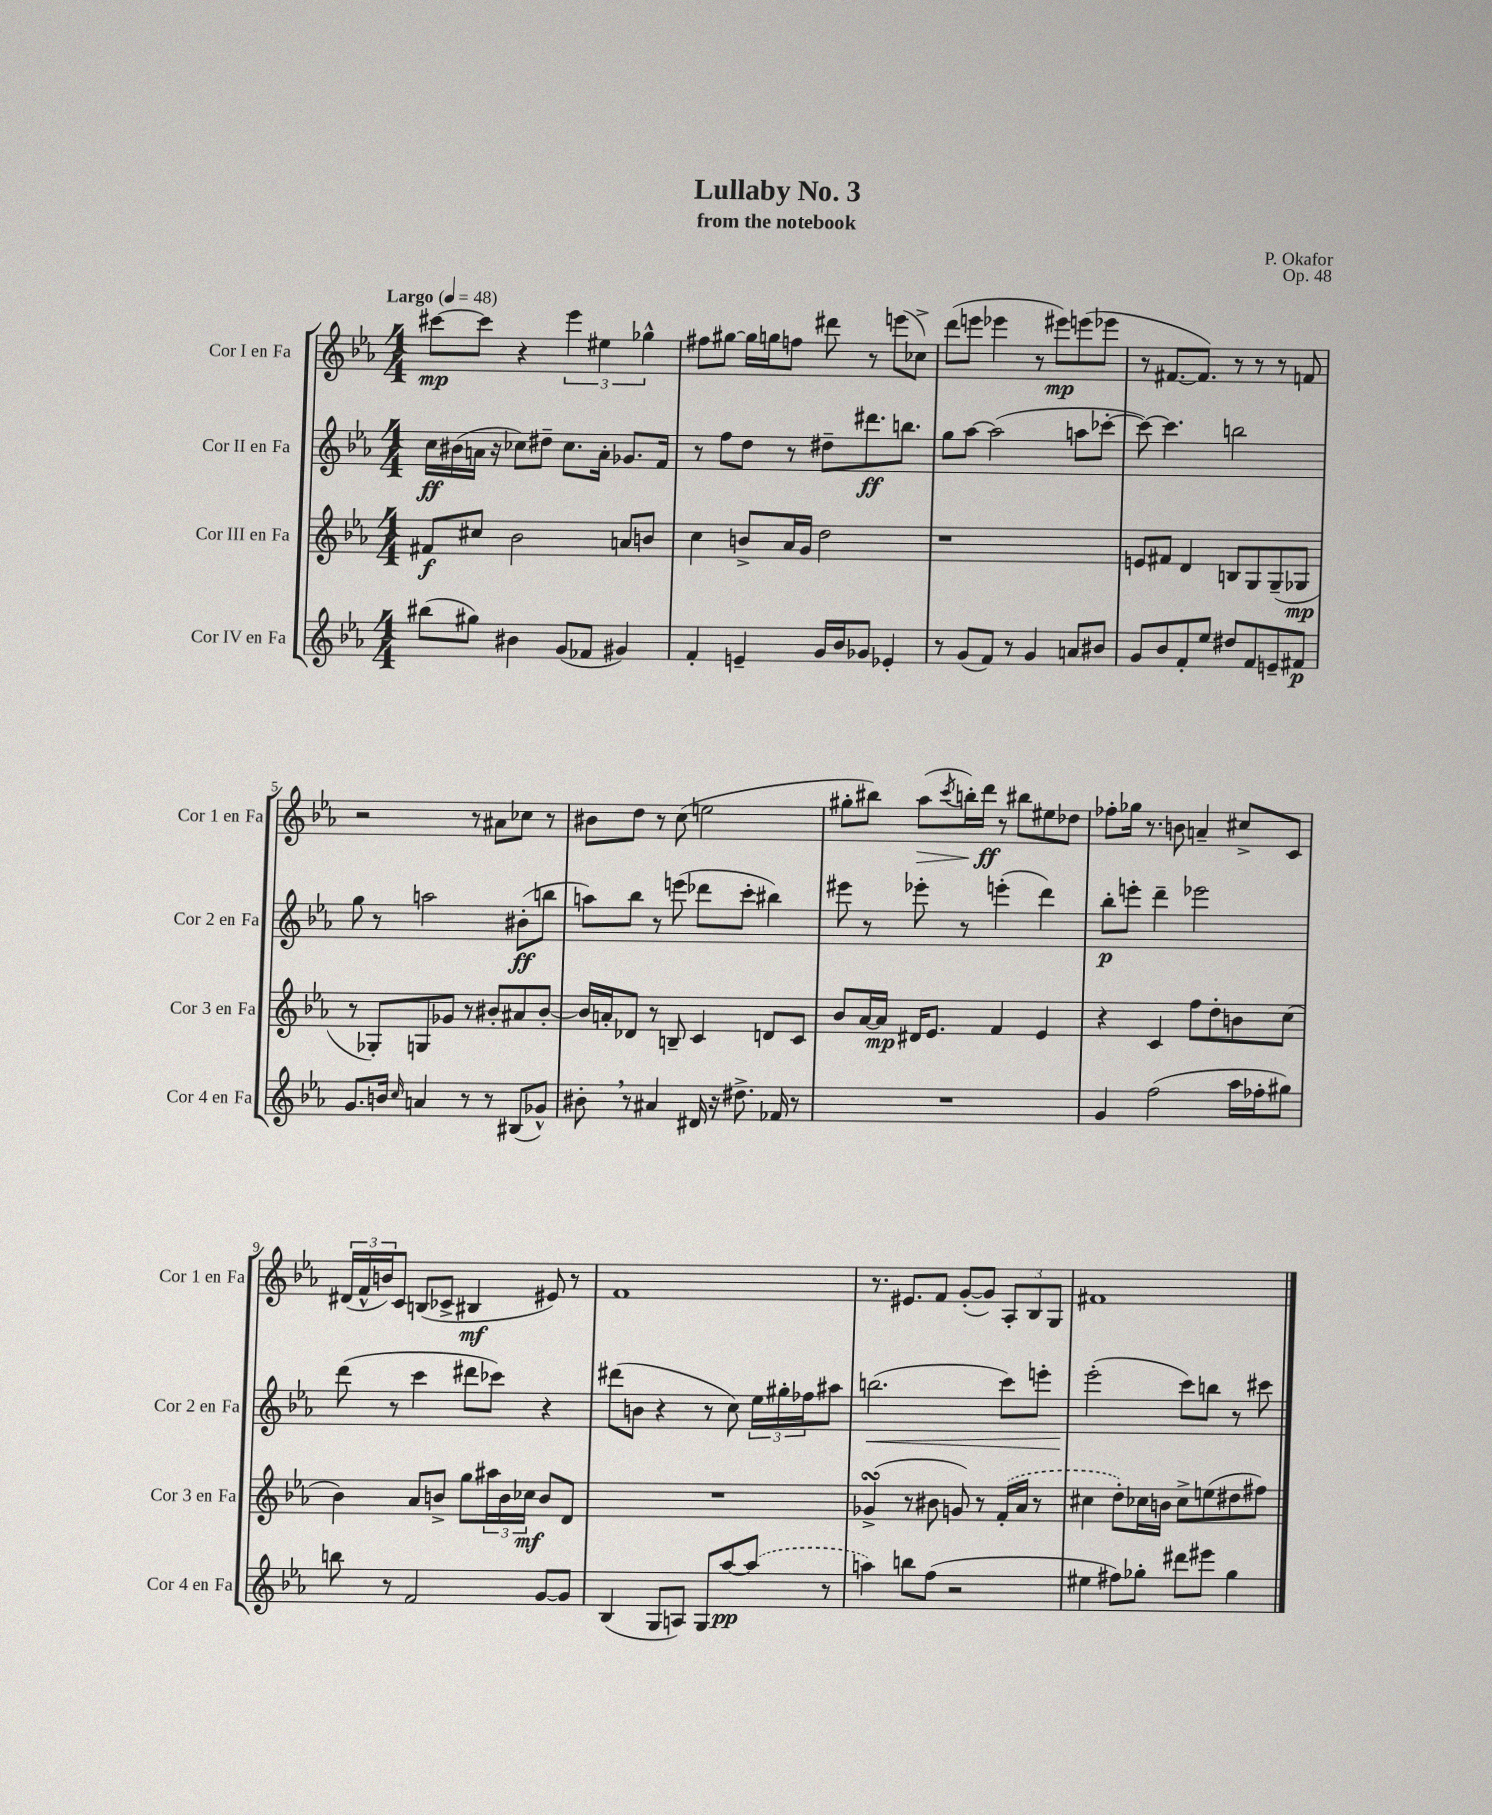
\header { title = "Lullaby No. 3" composer = "P. Okafor" subtitle = "from the notebook" opus = "Op. 48" }
<<
\new StaffGroup <<
\new Staff = "s0" \with { instrumentName = "Cor I en Fa" shortInstrumentName = "Cor 1 en Fa" } {
    \clef treble \key ees \major \numericTimeSignature \time 4/4 \tempo "Largo" 4 = 48
    cis'''8~\mp cis'''8 r4 \tuplet 3/2 { ees'''4 eis''4 ges''4-^ } |
    fis''8 gis''8~ gis''16 g''16 f''8 dis'''8 r8 e'''8( ces''8->) |
    d'''8( e'''8 ees'''4 r8 eis'''8\mp) e'''8( ees'''8 |
    r8 fis'8.~ fis'8.) r8 r8 r8 f'8 |
    r2 r8 ais'8 ces''8 r8 |
    bis'8 d''8 r8 c''8( e''2 |
    gis''8-. bis''8) aes''8\>( \acciaccatura { c'''8 } b''16-.) d'''16\ff\! r8 bis''8 eis''8 des''8 |
    fes''8-. ges''16 r8. b'8 a'4-- cis''8-> c'8 |
    \tuplet 3/2 { dis'16( f'16-^ b'16) } c'8 b8( ces'8-> bis4\mf eis'8) r8 |
    f'1 |
    r8. eis'8. f'8 g'8~-.( g'8) \tuplet 3/2 { aes8-. bes8 g8 } |
    fis'1 \bar "|." |
}
\new Staff = "s1" \with { instrumentName = "Cor II en Fa" shortInstrumentName = "Cor 2 en Fa" } {
    \clef treble \key ees \major \numericTimeSignature \time 4/4
    c''16\ff bis'16( a'16 r16 ces''8) dis''8-- ces''8. a'16-. ges'8. f'16 |
    r8 f''8 d''8 r8 dis''8-- dis'''8.\ff b''8. |
    g''8 aes''8~ aes''2( a''8 ces'''8~-. |
    ces'''8~) ces'''4. b''2 |
    g''8 r8 a''2 bis'8-.\ff( b''8 |
    a''8) bes''8 r8 e'''8( des'''8 c'''8-. bis''4) |
    eis'''8 r8 ees'''8-. r8 e'''4-.( d'''4) |
    bes''8-.\p e'''8-. d'''4-- ees'''2 |
    d'''8( r8 c'''4 dis'''8 ces'''8) r4 |
    dis'''8( b'8 r4 r8 c''8) \tuplet 3/2 { ees''16 gis''16-. fes''16 } ais''8 |
    b''2.\<( c'''8) e'''8-. |
    ees'''2-.\!( c'''8) b''8 r8 cis'''8 \bar "|." |
}
\new Staff = "s2" \with { instrumentName = "Cor III en Fa" shortInstrumentName = "Cor 3 en Fa" } {
    \clef treble \key ees \major \numericTimeSignature \time 4/4
    fis'8\f cis''8 bes'2 a'8 b'8 |
    c''4 b'8-> aes'16 g'16 d''2 |
    r1 |
    e'8 fis'8 d'4 b8 g8 g8--( ges8\mp |
    r8 ges8-.) g8 ges'8 r8 bis'8-. ais'8 bis'8~-. |
    bis'16 a'16-. des'8 r8 b8-- c'4 d'8 c'8 |
    bes'8 aes'16~ aes'16\mp dis'16 ees'8. f'4 ees'4 |
    r4 c'4 f''8 d''8-. b'8 c''8( |
    bes'4) aes'8 b'8-> g''8 \tuplet 3/2 { ais''16 b'16 ces''16\mf } b'8 d'8 |
    R1 |
    ges'4->\turn( r8 bis'8 g'8) r8 \once \slurDashed f'16-.( aes'16 r8 |
    cis''4 d''8-.) ces''16 b'16 ces''8-> e''8( dis''8 fis''8) \bar "|." |
}
\new Staff = "s3" \with { instrumentName = "Cor IV en Fa" shortInstrumentName = "Cor 4 en Fa" } {
    \clef treble \key ees \major \numericTimeSignature \time 4/4
    bis''8( gis''8) bis'4 g'8( fes'8 gis'4) |
    f'4-. e'4-- g'16 bes'16 ges'8 ees'4-. |
    r8 g'8( f'8) r8 g'4 a'8 bis'8 |
    g'8 bes'8 f'8-. ees''8 dis''8 f'8 e'8-- fis'8\p |
    g'8. b'16 \grace { c''16 } a'4 r8 r8 bis8( ges'8-^) |
    bis'8-. \breathe r8 ais'4 dis'16 r16 dis''8.-> fes'16 r8 |
    R1 |
    g'4 f''2( aes''16 fes''16-. gis''8) |
    b''8 r8 f'2 g'8~ g'8 |
    bes4( g8 a8) g8 aes''8~\pp \once \slurDashed aes''8( r8 |
    a''4) b''8 f''8( r2 |
    eis''4 fis''8) ges''8-. dis'''8 eis'''8 ges''4 \bar "|." |
}
>>
>>
